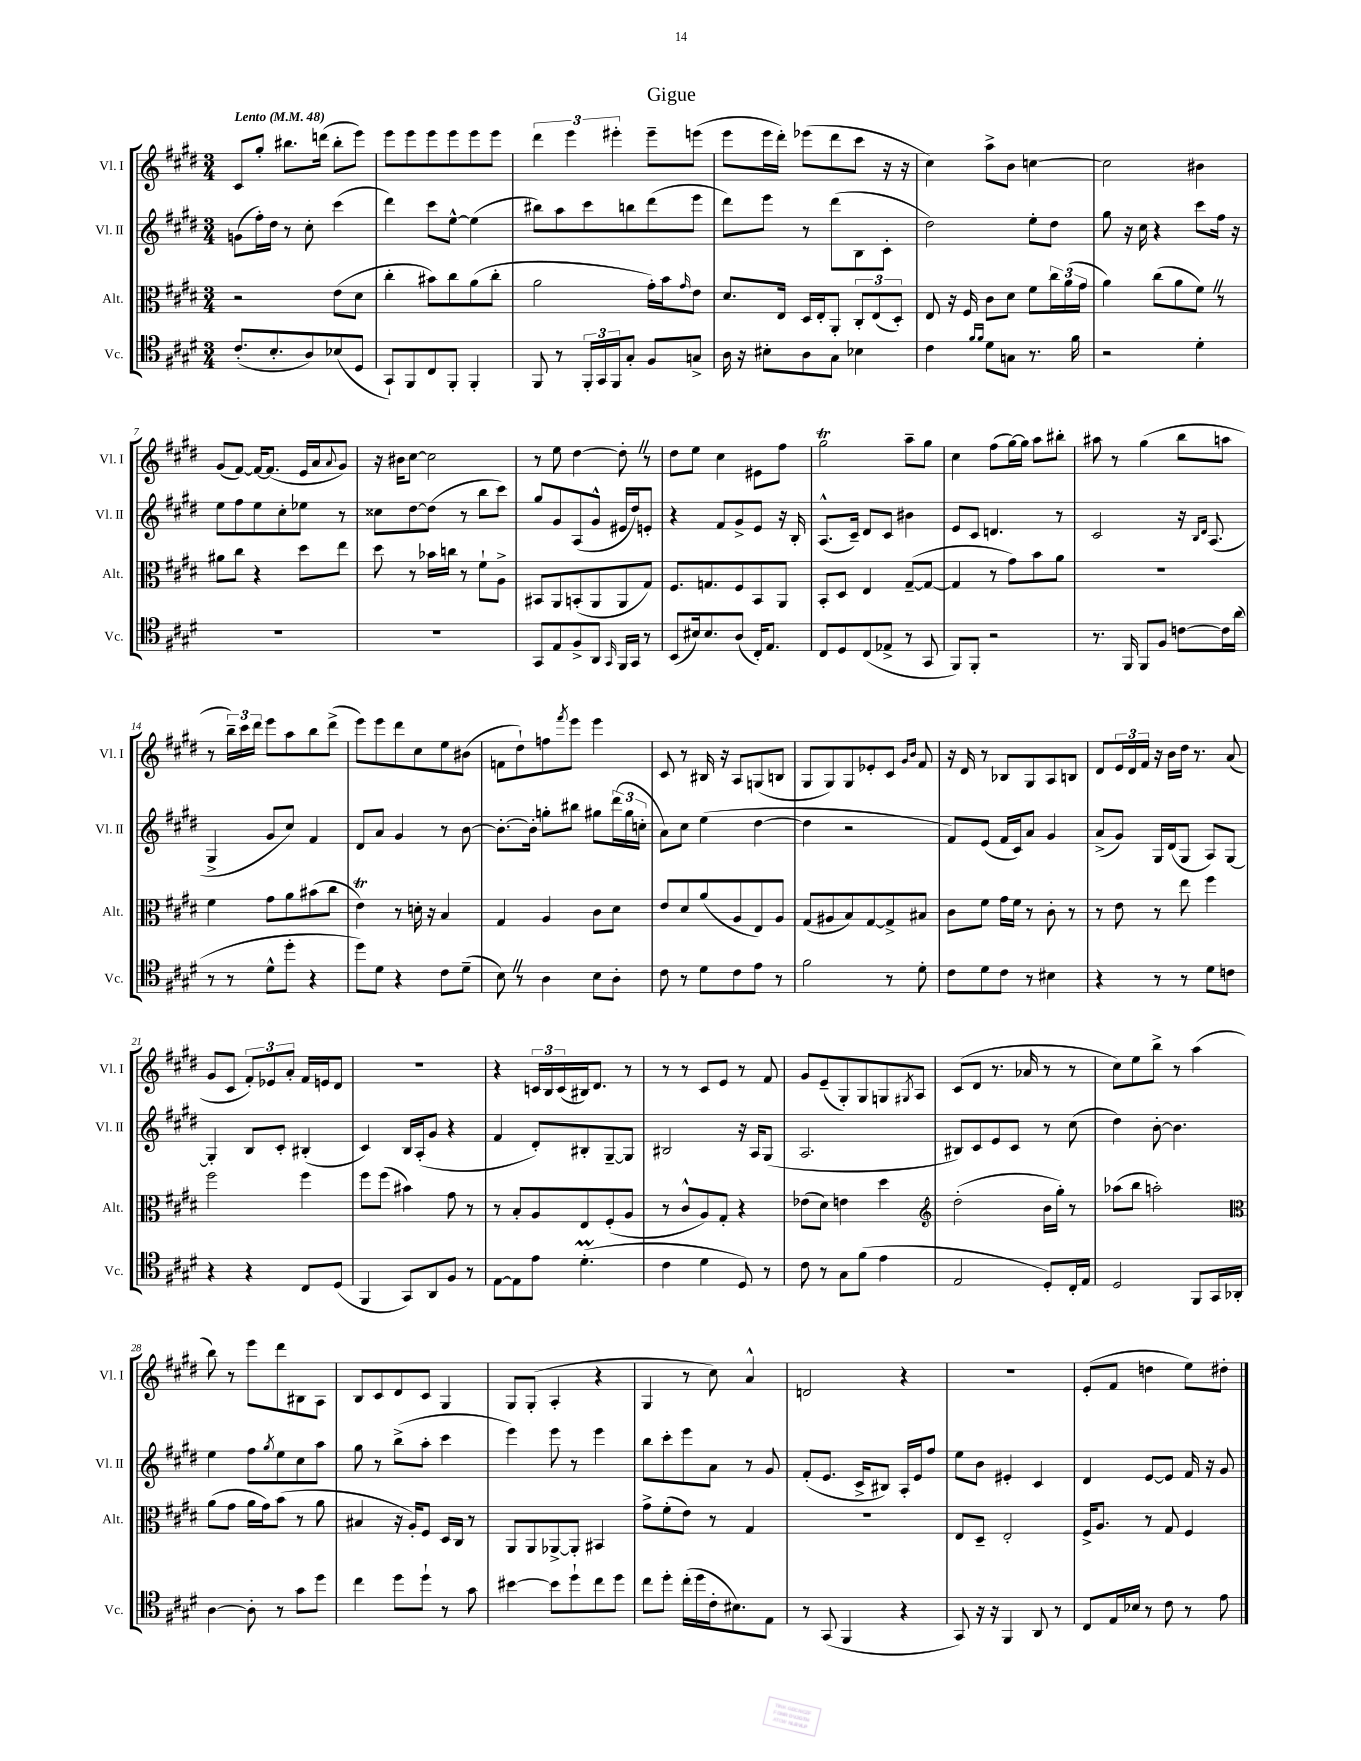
\header { title = "Gigue" }
<<
\new StaffGroup <<
\new Staff = "s0" \with { instrumentName = "Vl. I" shortInstrumentName = "Vl. I" } {
    \clef treble \key e \major \numericTimeSignature \time 3/4 \tempo "Lento" 4 = 48
    cis'8 gis''8-. bis''8. d'''16( bis''8-. e'''8) |
    e'''8 e'''8 e'''8 e'''8 e'''8 e'''8 |
    \tuplet 3/2 { dis'''4 e'''4 eis'''4-. } eis'''8-- e'''8( |
    e'''8 e'''16 dis'''16-.) ees'''8( dis'''8 cis'''8 r16 r16 |
    cis''4) a''8-> b'8 c''4~ |
    c''2 bis'4 |
    gis'8( fis'8~) fis'16~ fis'8.( e'16 a'16 \appoggiatura { a'8 } gis'8) |
    r16 bis'16 cis''8~ cis''2 |
    r8 e''8 dis''4~ dis''8-. \once \override BreathingSign.text = \markup { \musicglyph "scripts.caesura.straight" } \breathe r8 |
    dis''8 e''8 cis''4 eis'8 fis''8 |
    gis''2\trill a''8-- gis''8 |
    cis''4 fis''8( gis''16~) gis''16 a''8 bis''8-. |
    ais''8 r8 gis''4( b''8 a''8 |
    r8 \tuplet 3/2 { b''16--) cis'''16 dis'''16 } e'''8 a''8 b''8 dis'''8->( |
    e'''8) e'''8 dis'''8 cis''8 e''8 bis'8( |
    f'8 dis''8-!) f''8 \acciaccatura { fis'''8 } e'''8 e'''4 |
    cis'8 r8 bis16 r16 a8 g8( b8 |
    gis8 gis8) gis8 ees'8-. cis'8 \grace { gis'16 b'16 } fis'8 |
    r16 dis'16 r8 bes8 gis8 a8 b8 |
    dis'8 \tuplet 3/2 { e'16 dis'16 fis'16 } r16 b'16 dis''16 r8. a'8( |
    gis'8 cis'8 \tuplet 3/2 { fis'8-.) ees'8 a'8-. } fis'16 e'16 dis'8 |
    R2. |
    r4 \tuplet 3/2 { c'16 b16 c'16( } bis16) dis'8. r8 |
    r8 r8 cis'8 e'8 r8 fis'8 |
    gis'8 e'8--( gis8-.) gis8 g8 \acciaccatura { gis8 } a8 |
    cis'8( dis'8 r8. aes'16 r8 r8 |
    cis''8) e''8 b''8-> r8 a''4( |
    b''8) r8 e'''8 dis'''8 bis8 a8 |
    b8 cis'8 dis'8 cis'8 gis4 |
    gis8 gis8-.( a4-. r4 |
    gis4 r8 cis''8) a'4-^ |
    d'2 r4 |
    R2. |
    e'8-.( fis'8 d''4 e''8) dis''8-. \bar "|." |
}
\new Staff = "s1" \with { instrumentName = "Vl. II" shortInstrumentName = "Vl. II" } {
    \clef treble \key e \major \numericTimeSignature \time 3/4
    g'8( fis''16-.) dis''16 r8 cis''8-. cis'''4( |
    dis'''4) cis'''8 e''8~-^ e''4( |
    bis''8) a''8 cis'''8 b''8 dis'''8( e'''8 |
    dis'''8) e'''8 r8 dis'''8( b8 cis'8-. |
    dis''2) e''8-. dis''8 |
    gis''8 r16 cis''16 r4 cis'''8 fis''16 r16 |
    e''8 fis''8 e''8 cis''8-. ees''8 r8 |
    cisis''8 dis''8~ dis''8( r8 b''8 cis'''8) |
    gis''8 gis'8 a8( gis'8-^ eis'16 dis''16) e'8-. |
    r4 fis'8 gis'8-> e'8 r16 b16-. |
    a8.-^( cis'16--) dis'8 cis'8 bis'4 |
    e'8 cis'8 d'4. r8 |
    cis'2 r16 \grace { b16 dis'16 } a8.( |
    gis4-> gis'8 cis''8) fis'4 |
    dis'8 a'8 gis'4 r8 b'8~ |
    b'8.~-. b'16-. g''8-. bis''8 gis''8 \tuplet 3/2 { dis'''16( gis''16 c''16-. } |
    a'8) cis''8 e''4( dis''4~ |
    dis''4 r2 |
    fis'8) e'8( fis'16 cis'16) a'8 gis'4 |
    a'8->( gis'8) gis16 dis'16( gis8 a8) gis8~ |
    gis4-. b8 cis'8-. bis4-.( |
    cis'4) b16 a16-.( gis'8 r4 |
    fis'4 dis'8-.) bis8-. gis8~-- gis8 |
    bis2 r16 a16 gis8( |
    a2. |
    bis8) cis'8 e'8 cis'8 r8 cis''8( |
    dis''4) b'8~-. b'4. |
    e''4 fis''8 \acciaccatura { gis''8 } e''8 cis''8 a''8 |
    gis''8 r8 b''8->( a''8-. cis'''4 |
    e'''4) e'''8 r8 e'''4 |
    b''8 cis'''8-. e'''8 a'8 r8 gis'8 |
    fis'8-.( e'8. cis'16-> bis8) a16-. e'16 fis''8 |
    e''8 b'8 eis'4-. cis'4 |
    dis'4 e'8~ e'8 fis'16 r16 gis'8 \bar "|." |
}
\new Staff = "s2" \with { instrumentName = "Alt." shortInstrumentName = "Alt." } {
    \clef alto \key e \major \numericTimeSignature \time 3/4
    r2 e'8( dis'8 |
    cis''4-. bis'8) cis''8 a'8( cis''8-. |
    a'2 gis'16-.) b'16 \grace { gis'16 } e'8 |
    dis'8. e16 dis16 e16-. a,8-. \tuplet 3/2 { cis8-. e8( dis8-.) } |
    e8 r16 fis16 cis'8 dis'8 fis'8 \tuplet 3/2 { cis''16 a'16( gis'16 } |
    a'4) cis''8( a'8 fis'8) \once \override BreathingSign.text = \markup { \musicglyph "scripts.caesura.straight" } \breathe r8 |
    ais'8 cis''8 r4 dis''8 e''8 |
    dis''8 r8 bes'16 c''16 r8 fis'8-! a8-> |
    bis,8 a,8 b,8-.( a,8 a,8 gis8) |
    fis8. g8. fis8 b,8 a,8 |
    b,8-. dis8 e4 gis8~--( gis8~ |
    gis4 r8 gis'8) b'8 a'8 |
    R2. |
    fis'4 gis'8 a'8 bis'8( cis''8 |
    e'4\trill) r8 d'16-. r16 b4 |
    gis4 a4 cis'8 dis'8 |
    e'8 dis'8 a'8( a8 e8) a8 |
    gis8( ais8 b8) gis8~ gis8-> bis8 |
    cis'8 fis'8 gis'16 fis'16 r8 cis'8-. r8 |
    r8 e'8 r8 e''8 fis''4 |
    fis''2 fis''4 |
    fis''8 fis''8( bis'4) gis'8 r8 |
    r8 b8-. a8 e8 fis8-.( a8 |
    r8 cis'8-^ a8) gis8-. r4 |
    ees'8( dis'8) e'4 dis''4 |
    \clef treble dis''2-.( b'16 gis''16-.) r8 |
    aes''8( b''8 a''2-.) |
    \clef alto a'8( gis'8 a'16 gis'16) b'8( r8 a'8 |
    bis4 r16 a16-.) fis8 dis16 cis16 r8 |
    a,8 a,8 aes,8~-> aes,8-. bis,4 |
    gis'8-> fis'8-.( e'8) r8 gis4 |
    R2. |
    e8 dis8-- e2-. |
    fis16-> a8. r8 gis8 fis4 \bar "|." |
}
\new Staff = "s3" \with { instrumentName = "Vc." shortInstrumentName = "Vc." } {
    \clef tenor \key e \major \numericTimeSignature \time 3/4
    cis'8.-.( b8.-. a8) bes8( dis8 |
    gis,8-!) fis,8 cis8 fis,8-. fis,4-. |
    fis,8 r8 \tuplet 3/2 { fis,16-. gis,16 fis,16 } gis8-. fis8 g8-> |
    a16 r16 bis8-. a8 gis8 bes4 |
    cis'4 \grace { fis'16 fis'16 } dis'8 g8 r8. fis'16 |
    r2 dis'4-. |
    R2. |
    R2. |
    gis,8 e8 fis8-> a,8 \grace { gis,16 } fis,16 gis,16 r8 |
    b,8( bis16) bis8. a8( cis16-.) e8. |
    cis8 dis8 cis8( ees8-> r8 gis,8 |
    fis,8) fis,8-. r2 |
    r8. fis,16 fis,8 fis8 c'8~ c'16 a'16( |
    r8 r8 dis'8-^ dis''8-. r4 |
    dis''8) dis'8 r4 cis'8 dis'8--( |
    b8) \once \override BreathingSign.text = \markup { \musicglyph "scripts.caesura.straight" } \breathe r8 a4 b8 a8-. |
    cis'8 r8 dis'8 cis'8 e'8 r8 |
    fis'2 r8 dis'8-. |
    cis'8 dis'8 cis'8 r8 bis4 |
    r4 r8 r8 dis'8 c'8 |
    r4 r4 cis8 dis8( |
    fis,4 gis,8) a,8 fis8 r8 |
    e8~ e8 e'8 dis'4.-.\prall( |
    cis'4 dis'4 dis8) r8 |
    cis'8 r8 gis8 fis'8( e'4 |
    e2 dis8-.) cis16-. e16 |
    dis2 fis,8 gis,16 aes,16-. |
    a4~ a8-. r8 gis'8 dis''8 |
    cis''4 dis''8 dis''8-! r8 gis'8 |
    bis'4~ bis'8 dis''8-! cis''8 dis''8 |
    cis''8 dis''8-. cis''16-.( dis''16 cis'16-. bis8.) e8 |
    r8 gis,8( fis,4 r4 |
    gis,8) r16 r16 fis,4 a,8 r8 |
    cis8 e16 bes16 r8 cis'8 r8 e'8 \bar "|." |
}
>>
>>
